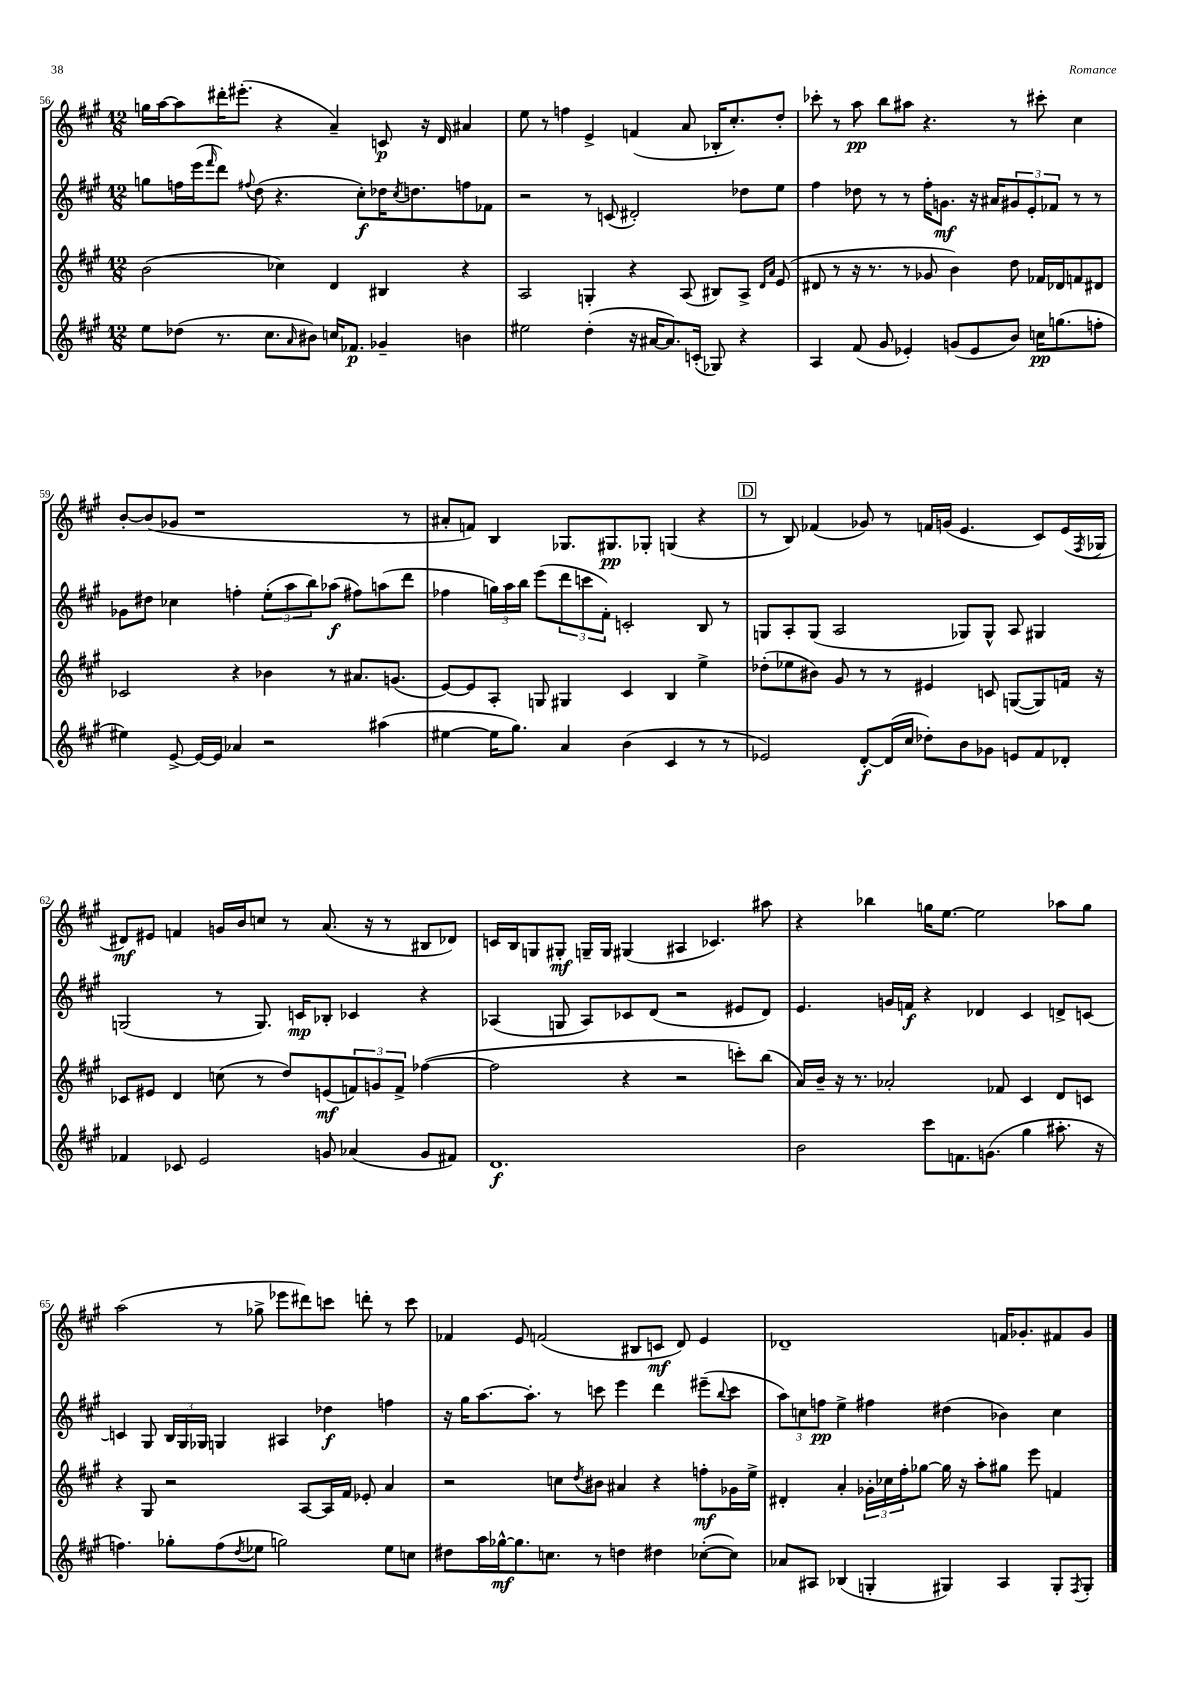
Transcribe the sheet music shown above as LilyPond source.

<<
\new StaffGroup <<
\new Staff = "s0" {
    \clef treble \key a \major \numericTimeSignature \time 12/8
    g''16 a''16~ a''8 dis'''16-. eis'''8.-.( r4 a'4--) c'8\p r16 d'16 ais'4 |
    e''8 r8 f''4 e'4-> f'4( a'8 bes16-. cis''8.-.) d''8-. |
    ces'''8-. r8 a''8\pp b''8 ais''8 r4. r8 cis'''8-. cis''4 |
    b'8~-. b'8( ges'8 r1 r8 |
    ais'8-. f'8) b4 ges8. gis8.\pp ges8-. g4( r4 |
    \mark \markup { \box "D" } r8 b8) fes'4( ges'8) r8 f'16 g'16( e'4. cis'8) e'16( \acciaccatura { fis8 } ges16 |
    dis'8\mf) eis'8 f'4 g'16 b'16 c''8 r8 a'8.( r16 r8 bis8 des'8) |
    c'16 b16 g8 gis8-.\mf g16-- g16 gis4( ais4 ces'4.) ais''8 |
    r4 bes''4 g''16 e''8.~ e''2 aes''8 g''8 |
    a''2( r8 ges''8-> ees'''8 dis'''8) c'''8 d'''8-. r8 c'''8 |
    fes'4 e'8 f'2( bis8 c'8\mf d'8) e'4 |
    des'1-- f'16 ges'8.-. fis'8 ges'8 \bar "|." |
}
\new Staff = "s1" {
    \clef treble \key a \major \numericTimeSignature \time 12/8
    g''8 f''16 e'''16( \grace { fis'''16 } d'''8) \appoggiatura { fis''8 } d''8( r4. cis''8-.\f) des''16 \acciaccatura { cis''8 } d''8. f''8 fes'8 |
    r2 r8 c'8( dis'2-.) des''8 e''8 |
    fis''4 des''8 r8 r8 fis''16-. g'8.\mf r16 ais'16 \tuplet 3/2 { gis'8 e'8-. fes'8 } r8 r8 |
    ges'8 dis''8 ces''4 f''4-. \tuplet 3/2 { e''8-.( a''8 b''8) } aes''8\f( fis''8) a''8( d'''8 |
    fes''4 \tuplet 3/2 { g''16) a''16 b''16 } e'''8( \tuplet 3/2 { d'''8 c'''8 fis'8-.) } c'2-. b8 r8 |
    \mark \markup { \box "D" } g8 a8-. g8( a2 ges8) ges8-^ a8 gis4 |
    g2( r8 g8.) c'16\mp bes8-. ces'4 r4 |
    aes4( g8 aes8) ces'8 d'8( r2 eis'8 d'8) |
    e'4. g'16 f'16\f r4 des'4 cis'4 d'8-> c'8~ |
    c'4 gis8 \tuplet 3/2 { b16 gis16 ges16 } g4 ais4 des''4\f f''4 |
    r16 gis''16 a''8.~ a''8.-. r8 c'''8 e'''4 d'''4 eis'''8--( \appoggiatura { b''8 } c'''8 |
    \tuplet 3/2 { a''8) c''8 f''8\pp } e''4-> fis''4 dis''4( bes'4) c''4 \bar "|." |
}
\new Staff = "s2" {
    \clef treble \key a \major \numericTimeSignature \time 12/8
    b'2( ces''4) d'4 bis4 r4 |
    a2 g4-. r4 a8( bis8) a8-> \grace { d'16 a'16 } e'8( |
    dis'8 r8 r16 r8. r8 ges'8 b'4) d''8 fes'16 des'16 f'8 dis'8 |
    ces'2 r4 bes'4 r8 ais'8. g'8.( |
    e'8~) e'8 a8-. g8 gis4 cis'4 b4 e''4-> |
    \mark \markup { \box "D" } des''8-.( ees''8 bis'8) gis'8 r8 r8 eis'4 c'8 g8~( g8) f'16 r16 |
    ces'8 eis'8 d'4 c''8( r8 d''8) e'8\mf( \tuplet 3/2 { f'8) g'8 f'8-> } fes''4~( |
    fes''2 r4 r2 c'''8-.) b''8( |
    a'16) b'16-- r16 r8. aes'2-. fes'8 cis'4 d'8 c'8 |
    r4 gis8 r2 a8~ a16 fis'16 ees'8-. a'4 |
    r2 c''8 \acciaccatura { d''8 } bis'8 ais'4 r4 f''8-.\mf ges'16 e''16-> |
    dis'4-. a'4-. \tuplet 3/2 { ges'16-. ces''16 fis''16-. } ges''8~ ges''16 r16 a''8-. gis''8 e'''8 f'4 \bar "|." |
}
\new Staff = "s3" {
    \clef treble \key a \major \numericTimeSignature \time 12/8
    e''8 des''8( r8. cis''8. \grace { a'16 } bis'8) c''16 fes'8.\p ges'4-- b'4 |
    eis''2 d''4-.( r16 ais'16~ ais'8.) c'16-.( ges8) r4 |
    a4 fis'8( gis'8 ees'4-.) g'8( ees'8 b'8) c''16\pp g''8.( f''8-. |
    eis''4) e'8~-> e'16~ e'16 aes'4 r2 ais''4( |
    eis''4~ eis''16 gis''8.) a'4 b'4( cis'4 r8 r8 |
    \mark \markup { \box "D" } ees'2) d'8~-.\f d'16( cis''16 des''8-.) b'8 ges'8 e'8 fis'8 des'8-. |
    fes'4 ces'8 e'2 g'8 aes'4( g'8 fis'8) |
    d'1.\f |
    b'2 cis'''8 f'8. g'8.( gis''4 ais''8.-. r16 |
    f''4.) ges''8-. f''8( \acciaccatura { d''8 } ees''8 g''2) ees''8 c''8 |
    dis''8 a''16 ges''16~-^\mf ges''8. c''8. r8 d''4 dis''4 ces''8~-.( ces''8) |
    aes'8 ais8 bes4( g4-. gis4) ais4 gis8-. \acciaccatura { fis8 } gis8-. \bar "|." |
}
>>
>>
\layout { \context { \Score currentBarNumber = #56 } }
